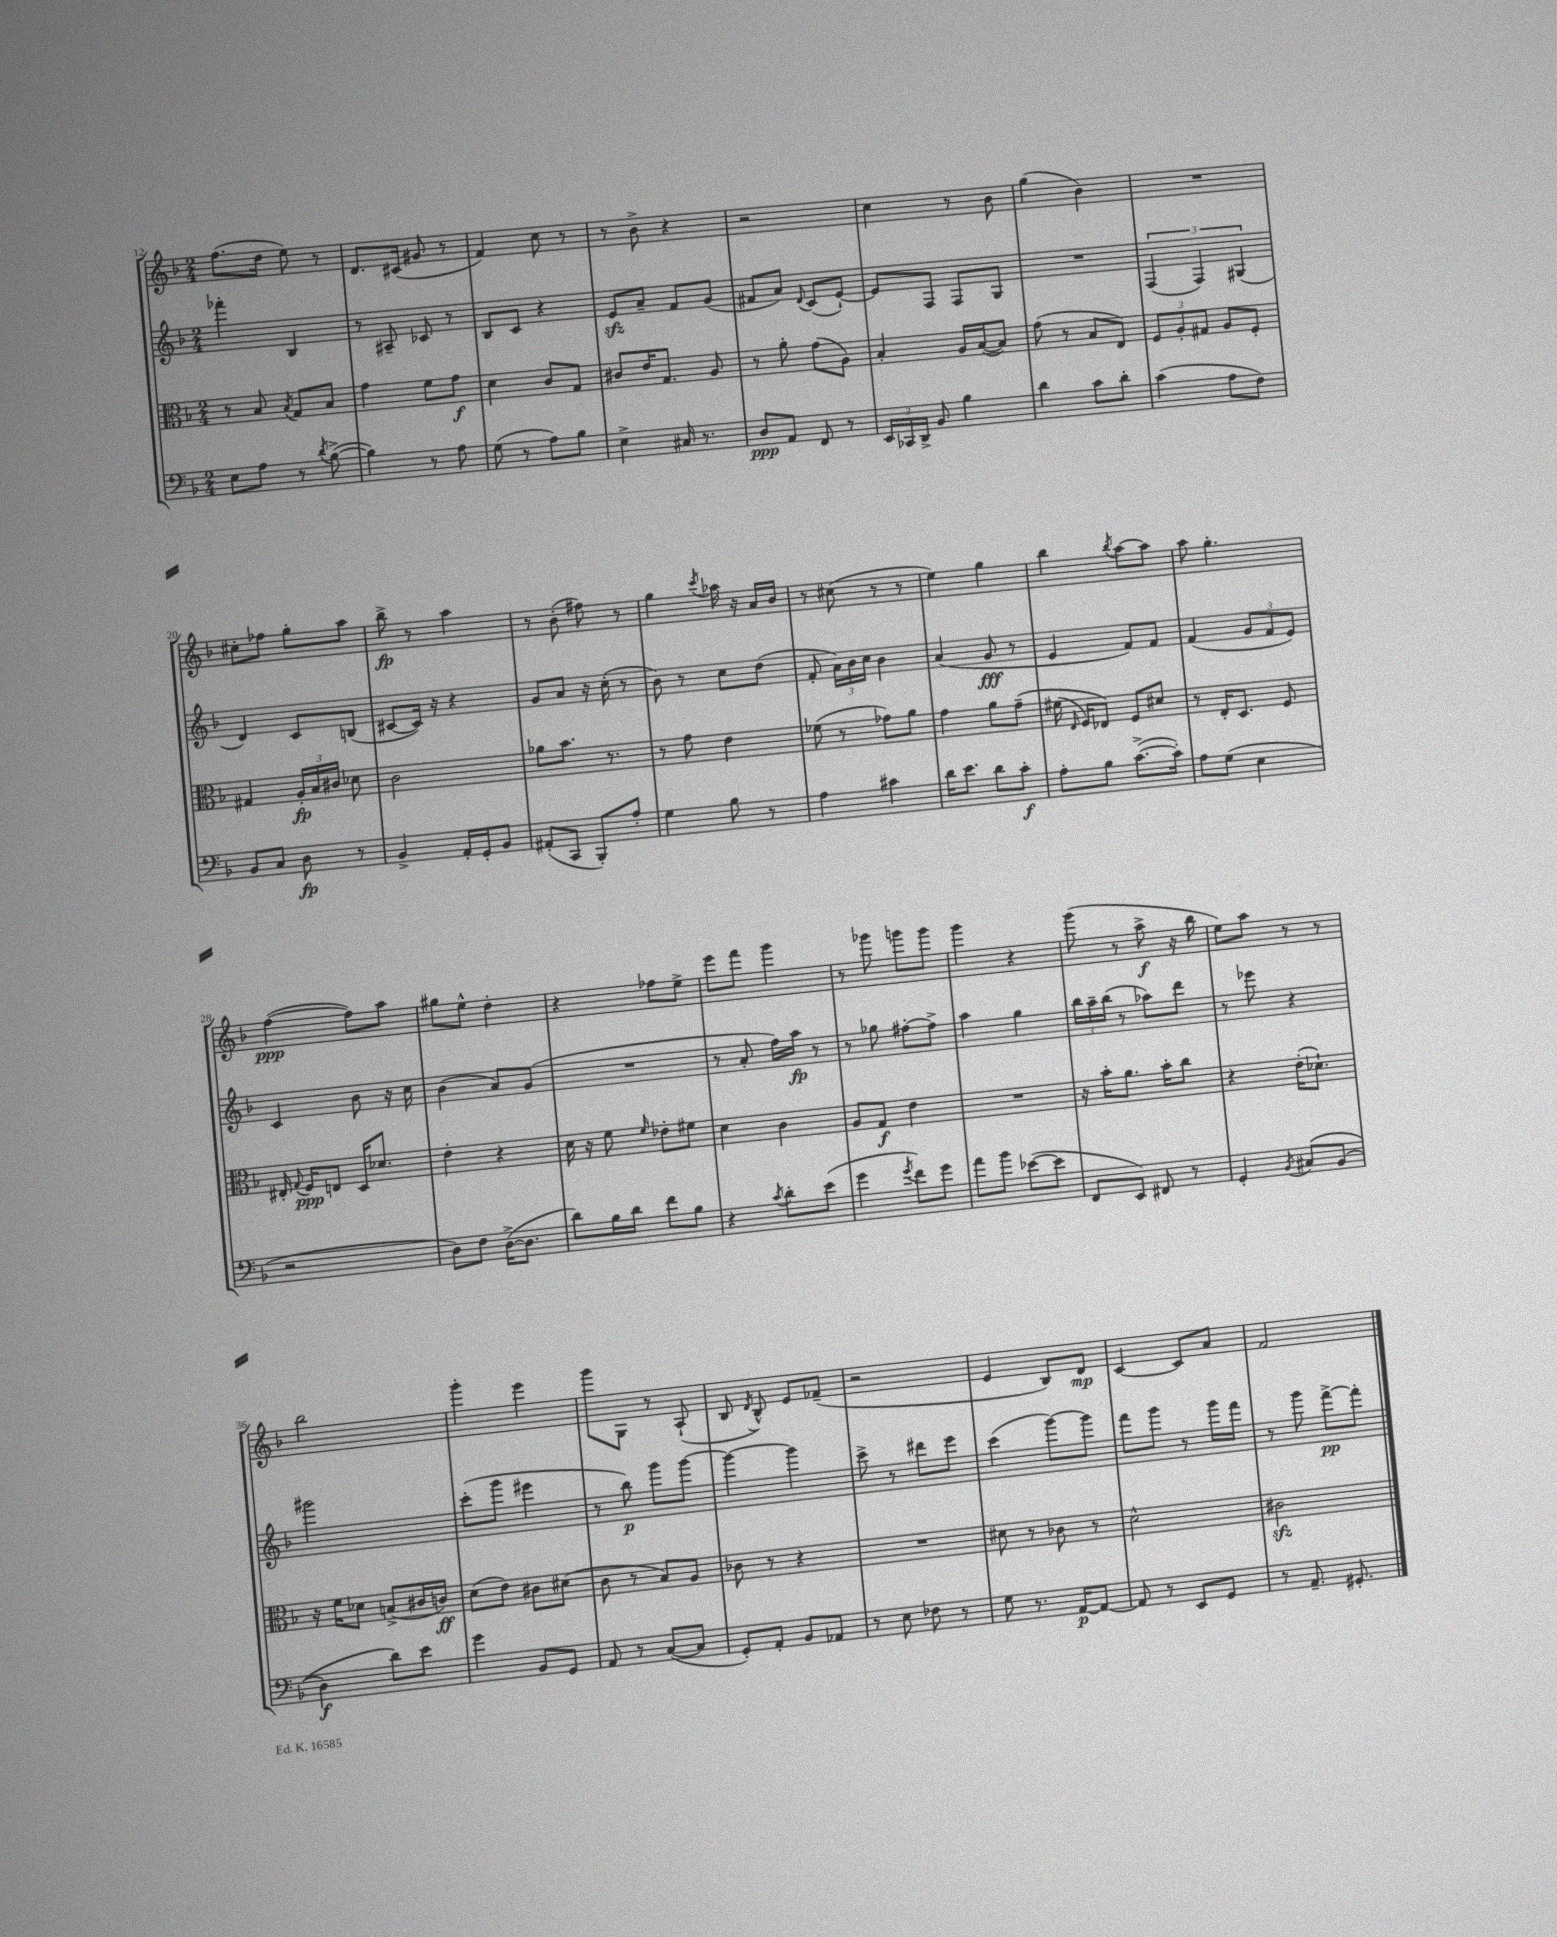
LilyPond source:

<<
\new StaffGroup <<
\new Staff = "s0" {
    \clef treble \key f \major \numericTimeSignature \time 2/4
    \autoBeamOff f''8.[( d''16] e''8) r8 |
    d'8.[ cis'16]( gis'8 r8 |
    f'4) c''8 r8 |
    r8 bes'8-> r4 |
    r2 |
    c''4 r8 bes'8 |
    g''4( bes'4) |
    R2 |
    cis''8[-. fes''8] g''8[-. a''8] |
    bes''8->\fp r8 a''4 |
    r8 bes'8-.( fis''8) r8 |
    g''4 \acciaccatura { c'''8 } aes''16 r16 a'16[ bes'16] |
    r8 cis''8( r8 r8 |
    e''4) g''4 |
    bes''4 \acciaccatura { bes''8 } a''8[~ a''8] |
    a''8 g''4.-. |
    f''4~\ppp( f''8[) a''8] |
    gis''8[ e''8]-^ d''4-. |
    r4 fes''8[ e''8]-> |
    e'''8[ f'''8] g'''4 |
    r8 ges'''8 g'''8[ g'''8] |
    g'''4 r4 |
    g'''8( r8 a''8->\f r16 bes''16 |
    e''8[) a''8] r8 r8 |
    bes''2 |
    g'''4-. e'''4 |
    g'''8[ g8] r8 a8-!( |
    bes8 \acciaccatura { d'8 } bes8-^) e'8[ fes'8]--( |
    r2 |
    e'4 bes8[) d'8]\mp |
    c'4~ c'8[ a'8] |
    f'2 \bar "|." |
}
\new Staff = "s1" {
    \clef treble \key f \major \numericTimeSignature \time 2/4
    \autoBeamOff fes'''4-. bes4 |
    r8 ais8-- ces'8 r8 |
    bes8[ c'8] r4 |
    e'8[\sfz a'8]-- f'8[ g'8]( |
    fis'8[ a'8]) \appoggiatura { d'8 } c'8[( e'8]~-!) |
    e'8[ f8] f8[ g8] |
    R2 |
    \tuplet 3/2 { f4( f4) gis4( } |
    d'4) c'8[ b8]( |
    cis'8[~ cis'16]) r16 r4 |
    g'8[ a'8] r16 c''16-.( r8 |
    bes'8) r8 c''8[ d''8]( |
    f'8-. \tuplet 3/2 { a'16[) bes'16 c''16] } bes'4 |
    a'4( g'8\fff r8 |
    e'4 f'8[) f'8] |
    f'4( \tuplet 3/2 { g'8[ f'8 e'8]) } |
    c'4 bes'8 r16 c''16 |
    bes'4( a'8[) g'8]( |
    R2 |
    r8 a'8-. f''16[) a''16]\fp r8 |
    r8 ges''8 fis''8[~-. fis''8]-> |
    a''4 g''4 |
    \tuplet 3/2 { bes''16[ a''16-- bes''16]( } r8 aes''8[) d'''8] |
    r8 ees'''8 r4 |
    gis'''2 |
    c'''8[-.( g'''8] eis'''4 |
    r8 bes''8\p) g'''8[ g'''8]~ |
    g'''4~ g'''4 |
    c'''8-> r8 dis'''8[ e'''8] |
    c'''4( g'''8[~) g'''8] |
    f'''8[ g'''8] r8 g'''16[ f'''16] |
    r8 g'''8 f'''8[~->\pp f'''8]-. \bar "|." |
}
\new Staff = "s2" {
    \clef alto \key f \major \numericTimeSignature \time 2/4
    \autoBeamOff r8 bes8 \acciaccatura { bes8 } g8[ bes8] |
    g'4 f'8[ g'8]\f |
    d'4 c'8[ g8] |
    cis'8[ e'16 g8.] a8 |
    r8 a'8-. g'8[( a8]) |
    bes4-. a16[ bes16~( bes8]) |
    g'8( r8 bes8[ e8]) |
    \tuplet 3/2 { f8[ a8-. gis8] } a8[ f8]-. |
    gis4 \tuplet 3/2 { a16[-.\fp bes16 cis'16] } des'8 |
    c'2 |
    aes'8[ bes'8.] r8. |
    r8 g'8 e'4 |
    fes'8( r8 ges'8[) a'8] |
    g'4 a'8[ g'8]--\( |
    fis'16( \grace { e16 } f16[) ees8]\) f8[ dis'8] |
    r8 e16[-. d8.] f8 |
    eis16-. \appoggiatura { g8 } f16[\ppp e8] d16[ des'8.] |
    e'4-. r4 |
    d'16 r16 f'8 \grace { f'16 } ees'8[-. fis'8] |
    d'4 c'4 |
    a8[ g8]\f e'4 |
    R2 |
    r16 bes'16[-. a'8.] bes'16[-. c''8] |
    r4 e'16[-.( des'8.]-!) |
    r16 f'16[ des'8] b8[->( cis'16 c'16]\ff) |
    d'8[( e'8]) cis'8[ dis'8]( |
    c'8 r8 bes8[) a8] |
    ces'8 r8 r4 |
    R2 |
    dis'8 r8 ces'8 r8 |
    d'2-^ |
    cis'2\sfz \bar "|." |
}
\new Staff = "s3" {
    \clef bass \key f \major \numericTimeSignature \time 2/4
    \autoBeamOff e8[ a8] r8 \acciaccatura { d'8 } bes8~->( |
    bes4) r8 a8 |
    g8( r8 a8[) bes8] |
    e4-> cis16 r8. |
    d8[\ppp a,8] f,8 r8 |
    \tuplet 3/2 { e,16[ ces,16 d,16]-> } bes,8 bes4 |
    d'4 c'8[ d'8]-. |
    c'4( a8[ f8]) |
    bes,8[ c8] d8\fp r8 |
    bes,4-> a,16[-. g,16-. bes,8] |
    ais,8[-.( c,8] bes,,8[-.) a8]-. |
    g4 bes8 r8 |
    a4 cis'4 |
    d'16[ e'8.] d'8[ c'8]-.\f |
    a8[-. bes8] c'8.[~->( c'16]-.) |
    a8[ g8]( e4 |
    r2 |
    d8[) f8] d16[~->( d8.] |
    d'8[) bes16 d'16] f'8[ bes8] |
    r4 \acciaccatura { c'8 } d'8[-. e'8]( |
    g'4 \acciaccatura { g'8 } f'8[) g'8] |
    a'8[ bes'8] ees'8[~( ees'8] |
    f,8[ e,8]) fis,8 r8 |
    g,4-. \acciaccatura { bes,8 } cis8[\( bes,8]( |
    d4\f) d'8[\) e'8] |
    g'4 bes,8[ g,8] |
    a,8 r8 c8[~( c8] |
    g,8[-.) a,8]-. bes,8[ aes,8] |
    r8 e8 fes8 r8 |
    g8 r8. a,16[~\p a,8]~ |
    a,8 r8 e,8[ g,8] |
    r8 a,8.-- gis,8.-. \bar "|." |
}
>>
>>
\layout { \context { \Score currentBarNumber = #12 } }
